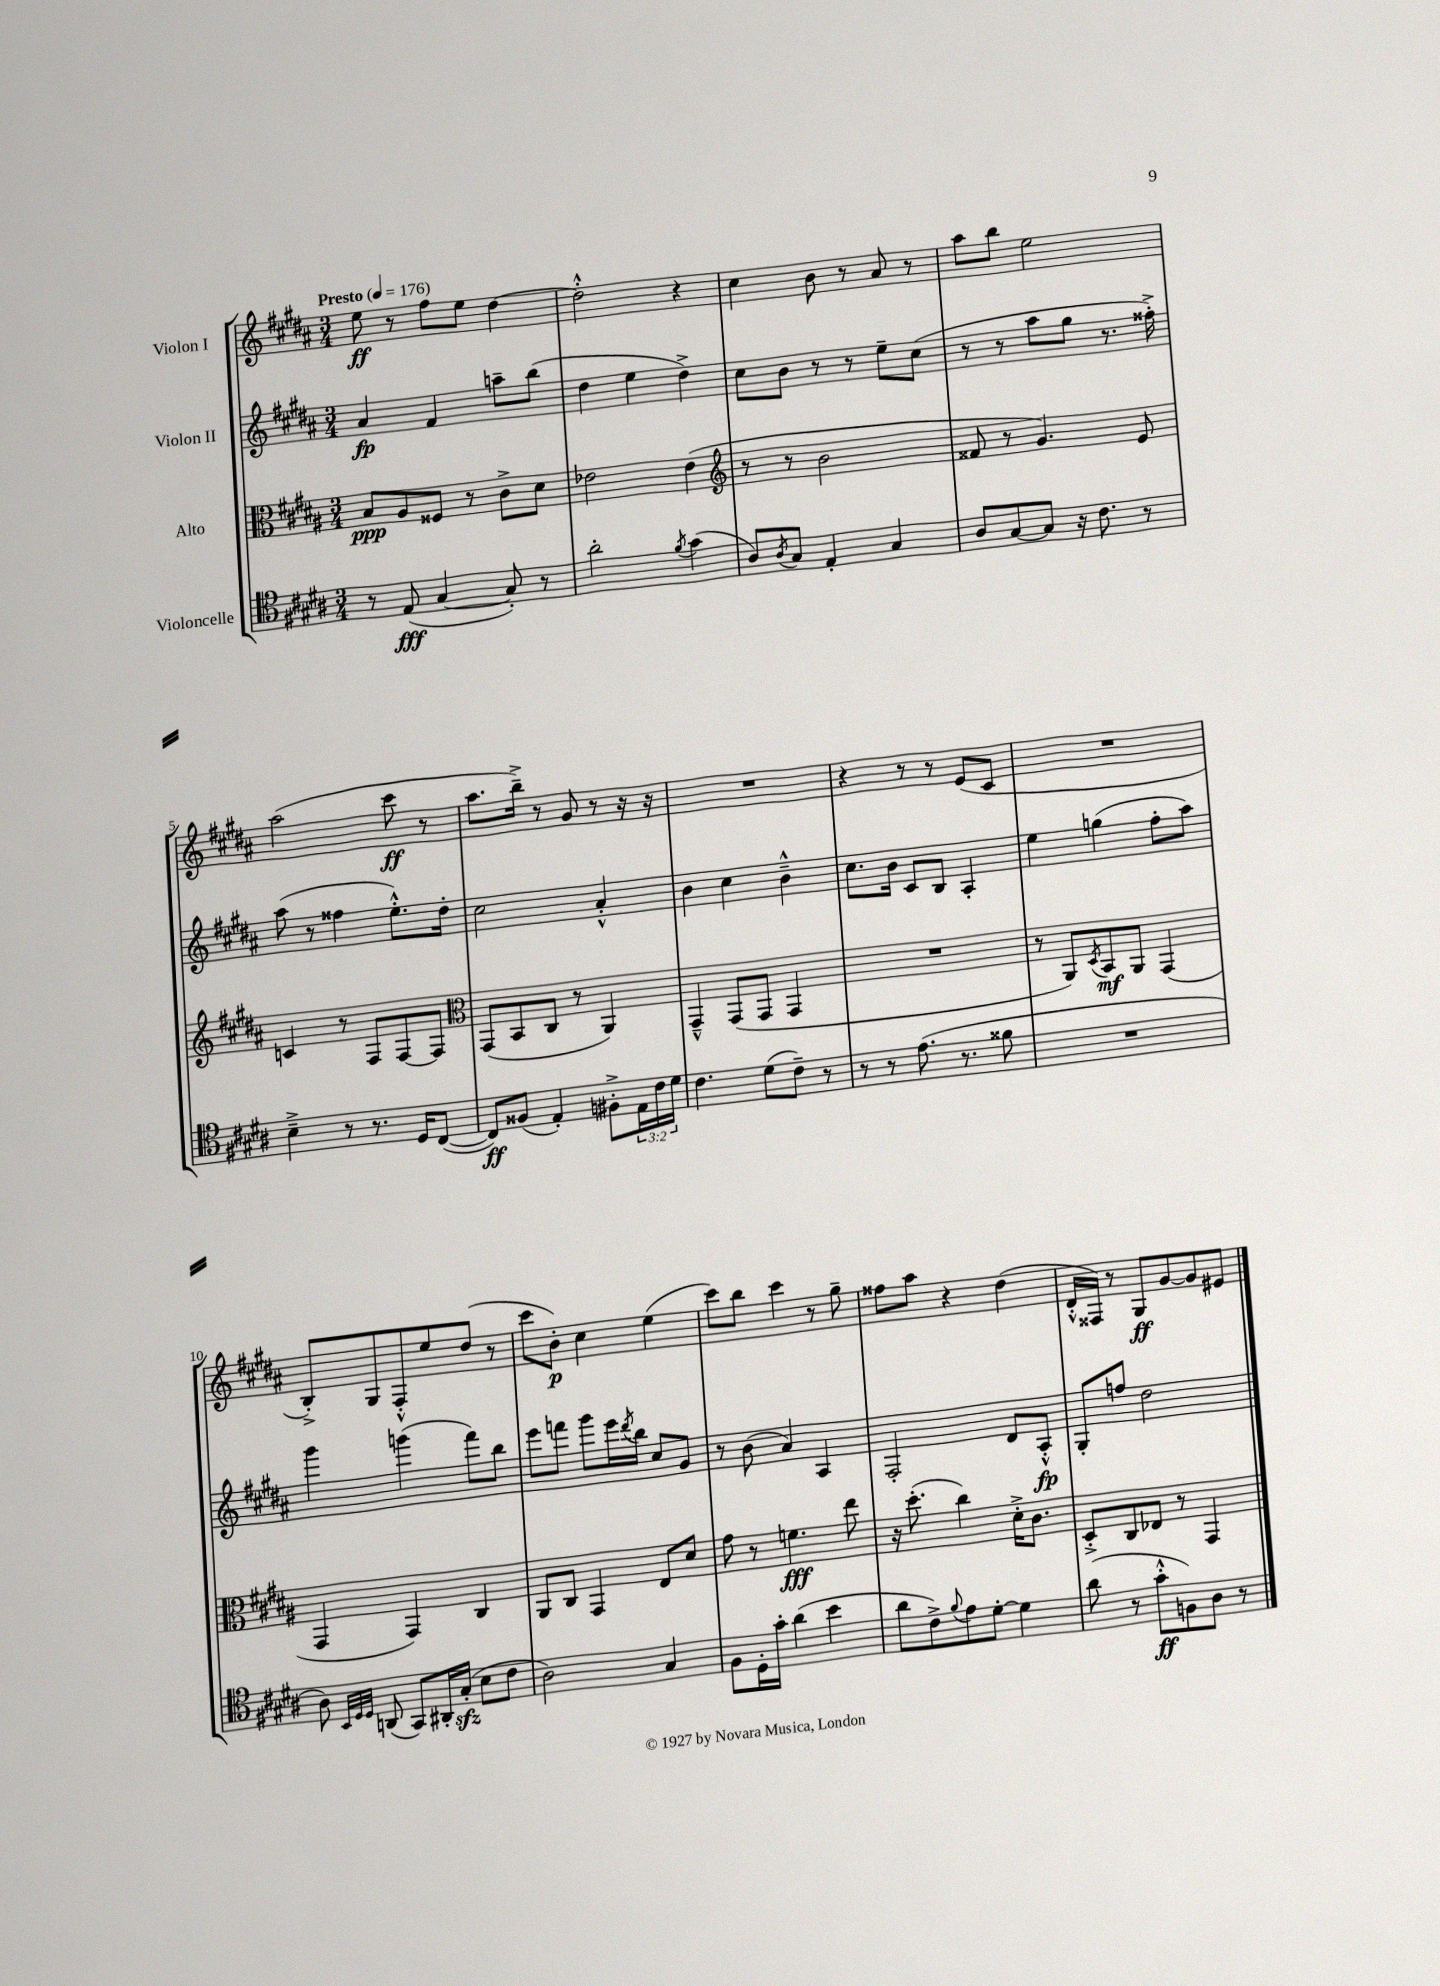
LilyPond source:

<<
\new StaffGroup <<
\new Staff = "s0" \with { instrumentName = "Violon I" } {
    \clef treble \key b \major \numericTimeSignature \time 3/4 \tempo "Presto" 4 = 176
    e''8\ff r8 fis''8 e''8 dis''4~ |
    dis''2-.-^ r4 |
    cis''4 b'8 r8 ais'8 r8 |
    ais''8 b''8 e''2 |
    ais''2( cis'''8\ff r8 |
    ais''8. b''16--->) r8 gis'8 r8 r16 r16 |
    R2. |
    r4 r8 r8 e'8( cis'8 |
    R2. |
    b8-.->) gis8 fis8-.-^ e''8 dis''8( r8 |
    cis'''8 b'8-.\p) cis''4 e''4( |
    cis'''8) b''8 cis'''4 r8 gis''8-- |
    fisis''8 ais''8 r4 dis''4( |
    dis'16-.-^ fisis16) r8 gis8\ff gis'8~ gis'8 eis'8 \bar "|." |
}
\new Staff = "s1" \with { instrumentName = "Violon II" } {
    \clef treble \key b \major \numericTimeSignature \time 3/4
    ais'4\fp fis'4 a''8-- b''8( |
    dis''4 e''4 dis''4->) |
    cis''8 b'8 r8 r8 e''8-- cis''8( |
    r8 r8 ais''8 gis''8 r8. fisis''16-.->) |
    ais''8( r8 fisis''4 e''8.-.-^) dis''16-. |
    cis''2 ais'4-.-^ |
    b'4 cis''4 b'4---^ |
    cis''8. b'16 cis'8 b8 ais4-. |
    e''4 g''4( fis''8-. ais''8) |
    gis'''4 g'''4( fis'''8) b''8 |
    e'''8 f'''8 gis'''8 e'''16 \acciaccatura { dis'''8 } b''16 cis''8 gis'8 |
    r8 b'8( ais'4) ais4 |
    fis2-. dis'8 ais8-.-^\fp |
    gis8-. f''8 dis''2 \bar "|." |
}
\new Staff = "s2" \with { instrumentName = "Alto" } {
    \clef alto \key b \major \numericTimeSignature \time 3/4
    b8\ppp ais8 fisis8 r8 cis'8-> dis'8 |
    ees'2 ees'4( |
    \clef treble r8 r8 b'2 |
    fisis'8 r8 gis'4.) e'8 |
    c'4 r8 fis8 fis8~ fis8 |
    \clef alto gis,8( b,8 cis8 r8 ais,4) |
    gis,4---^ gis,8( gis,8 gis,4 |
    R2. |
    r8 ais,8) \acciaccatura { dis8 } b,8\mf ais,8 gis,4( |
    gis,4 gis,4) cis4 |
    ais,8 cis8 gis,4 e8 dis'8 |
    gis'8 r8 f'4.\fff e''8 |
    r16 dis''8.-.( cis''4) dis'16-.-> cis'8. |
    dis8-.-> cis8 ees8 r8 gis,4 \bar "|." |
}
\new Staff = "s3" \with { instrumentName = "Violoncelle" } {
    \clef tenor \key b \major \numericTimeSignature \time 3/4 \override Staff.TupletNumber.text = #tuplet-number::calc-fraction-text
    r8 e8\fff( gis4~ gis8-.) r8 |
    ais'2-. \acciaccatura { fis'8 } gis'4( |
    ais8) \acciaccatura { ais8 } gis8 e4-. gis4 |
    ais8 gis8~ gis8 r16 cis'8. r8 |
    b4---> r8 r8. dis16 cis8~( |
    cis8\ff) fisis8( e4-.) fis8-.-> \tuplet 3/2 { e16 cis'16 dis'16 } |
    cis'4. dis'8( cis'8--) r8 |
    r8 r8 e'8.( r8. fisis'8 |
    R2. |
    ais8) \grace { b,32 dis32 dis32 } a,8( gis,8) ais,16-. gis16-.\sfz( b8 cis'8 |
    ais2) gis4 |
    fis8 dis16-. gis'16-. ais'4( b'4 |
    ais'8 cis'8->) \appoggiatura { fis'8 } e'8 dis'8~-. dis'4 |
    ais'8( r8 gis'8-.-^\ff f8) ais8 r8 \bar "|." |
}
>>
>>
